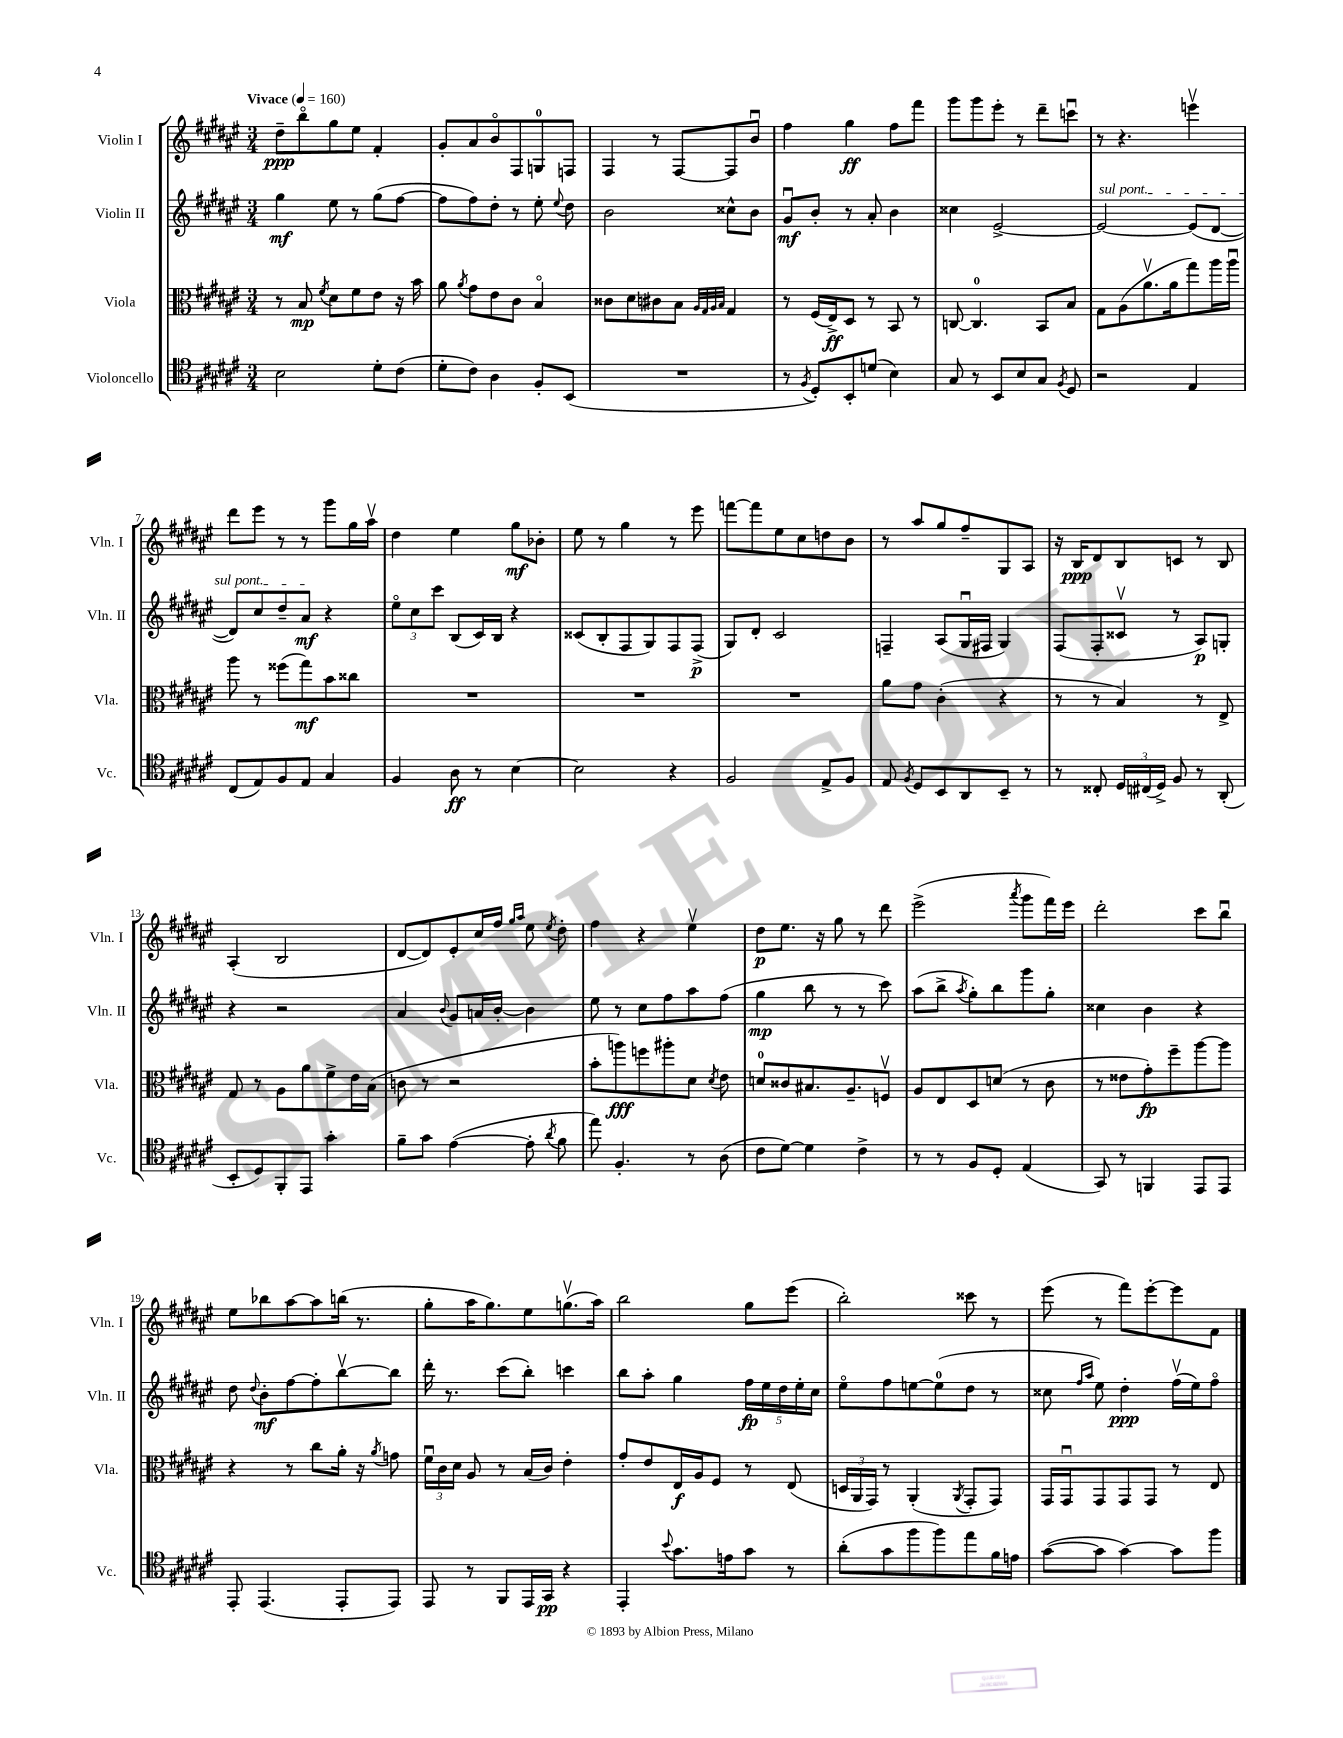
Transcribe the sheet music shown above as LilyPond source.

<<
\new StaffGroup <<
\new Staff = "s0" \with { instrumentName = "Violin I" shortInstrumentName = "Vln. I" } {
    \clef treble \key fis \major \numericTimeSignature \time 3/4 \tempo "Vivace" 4 = 160
    \autoBeamOff dis''8[--\ppp b''8\flageolet gis''8 eis''8] fis'4-. |
    gis'8[-. ais'8 b'8\flageolet fis8 g8-0 f8] |
    fis4 r8 fis8[~ fis8 b'8]\downbow |
    fis''4 gis''4\ff fis''8[ fis'''8] |
    gis'''8[ gis'''8 eis'''8]-. r8 dis'''8[-- c'''8]\downbow |
    r8 r4. e'''4\upbow |
    dis'''8[ eis'''8] r8 r8 gis'''8[ gis''16 ais''16]\upbow |
    dis''4 eis''4 gis''8[\mf bes'8]-. |
    eis''8 r8 gis''4 r8 eis'''8 |
    f'''8[~ f'''8 eis''8 cis''8 d''8 b'8] |
    r8 ais''8[ gis''8 fis''8-- gis8 ais8] |
    r16 b16[\ppp dis'8 b8 c'8] r8 b8 |
    ais4-.( b2 |
    dis'8[~ dis'8) eis'8-. cis''16 fis''16] \grace { gis''16[ ais''16] } eis''8 \acciaccatura { eis''8 } dis''8-. |
    fis''4 r4 eis''4\upbow |
    dis''8[\p eis''8.] r16 gis''8 r8 dis'''8 |
    eis'''2->( \acciaccatura { ais'''8 } gis'''8[ fis'''16) eis'''16] |
    dis'''2-. cis'''8[ b''8]\downbow |
    eis''8[ bes''8 ais''8~ ais''8 b''16]( r8. |
    gis''8[-. ais''16 gis''8.) eis''8 g''8.\upbow( ais''16]) |
    b''2 gis''8[ eis'''8]( |
    b''2-.) cisis'''8 r8 |
    eis'''8( r8 fis'''8[) eis'''8~-. eis'''8 fis'8] \bar "|." |
}
\new Staff = "s1" \with { instrumentName = "Violin II" shortInstrumentName = "Vln. II" } {
    \clef treble \key fis \major \numericTimeSignature \time 3/4
    \autoBeamOff gis''4\mf eis''8 r8 gis''8[( fis''8]~ |
    fis''8[ fis''8) dis''8]-. r8 eis''8-. \appoggiatura { eis''8 } dis''8 |
    b'2 cisis''8[-^ b'8] |
    gis'8[\downbow\mf b'8]-. r8 ais'8-. b'4 |
    cisis''4 eis'2~-> |
    \once \override TextSpanner.bound-details.left.text = \markup { \italic "sul pont." } eis'2~\startTextSpan eis'8[( dis'8]~ |
    dis'8[) cis''8 dis''8-- ais'8]\mf\stopTextSpan r4 |
    \tuplet 3/2 { eis''8[\flageolet cis''8 cis'''8] } b8[( cis'16) b16] r4 |
    cisis'8[( b8-. fis8 gis8) fis8 fis8]->\p( |
    gis8[) dis'8]-. cis'2 |
    f4-- ais8[( gis16\downbow fis16] gis4) |
    fis8[( fis8-. cisis'8]\upbow r8 ais8[\p) g8]-. |
    r4 r2 |
    ais'4 \appoggiatura { b'8 } gis'8[ a'16 b'16]~-. b'4 |
    eis''8 r8 cis''8[ fis''8 ais''8 fis''8]( |
    gis''4\mp b''8 r8 r8 cis'''8) |
    ais''8[( b''8]-> \acciaccatura { ais''8 } gis''8[-.) b''8 gis'''8 gis''8]-. |
    cisis''4 b'4 r4 |
    dis''8 \appoggiatura { dis''8 } b'8[-.\mf fis''8~ fis''8-. b''8~\upbow b''8] |
    dis'''16-. r8. cis'''8[( b''8]-.) c'''4 |
    b''8[ ais''8]-. gis''4 \tuplet 5/4 { fis''16[\fp eis''16 dis''16 eis''16-. cis''16] } |
    eis''8[\flageolet fis''8 e''8~ e''8-0( dis''8] r8 |
    cisis''8 \grace { fis''16[ ais''16] } eis''8) dis''4-.\ppp fis''16[\upbow( eis''16) fis''8]\flageolet \bar "|." |
}
\new Staff = "s2" \with { instrumentName = "Viola" shortInstrumentName = "Vla." } {
    \clef alto \key fis \major \numericTimeSignature \time 3/4
    \autoBeamOff r8 b8\mp \acciaccatura { fis'8 } dis'8[ fis'8 eis'8] r16 b'16 |
    ais'8 \acciaccatura { ais'8 } gis'8[ eis'8 cis'8] b4\flageolet |
    cisis'8[ dis'8 cis'8 b8] \grace { ais32[ gis32 ais32 b32] } gis4 |
    r8 fis16[( eis16->\ff) dis8] r8 b,8 r8 |
    c8~ c4.-0 b,8[ b8] |
    gis8[ ais8( ais'8.\upbow ais'16 gis''8) ais''16 ais''16]\downbow |
    ais''8 r8 fisis''8[( gis''8\mf) b'8 cisis''8] |
    R2. |
    R2. |
    R2. |
    ais'8[ gis'8] cis'4-.( r4 |
    r8 r8 b4) r8 eis8-> |
    gis8 r8 ais8[ ais'8 fis'8-> eis'16 b16]( |
    c'8 r8 r2 |
    b'8[-. a''8\fff) f''8 ais''8-. dis'8] \acciaccatura { dis'8 } eis'8 |
    d'8[-0 cisis'8 bis8. ais8.-- f8]\upbow |
    ais8[ eis8 dis8 d'8]( r8 cis'8 |
    r8 eisis'8[ gis'8-.\fp) fis''8-- ais''8~ ais''8] |
    r4 r8 cis''8[ ais'16]-. r16 \acciaccatura { ais'8 } g'8 |
    \tuplet 3/2 { fis'16[\downbow cis'16 dis'16] } ais8 r8 b16[( cis'16]) eis'4-. |
    gis'8[-. eis'8 eis16\f ais16 fis8] r8 eis8( |
    \tuplet 3/2 { d16[ ais,16 gis,16]) } r8 ais,4-.( \acciaccatura { ais,8 } gis,8[-. gis,8]) |
    gis,16[ gis,16\downbow gis,8 gis,8 gis,8] r8 eis8 \bar "|." |
}
\new Staff = "s3" \with { instrumentName = "Violoncello" shortInstrumentName = "Vc." } {
    \clef tenor \key fis \major \numericTimeSignature \time 3/4
    \autoBeamOff b2 dis'8[-. cis'8]( |
    dis'8[-. cis'8]) ais4 fis8[-. b,8]( |
    R2. |
    r8 \acciaccatura { fis8 } dis8[-.) b,8-. d'8]( b4) |
    gis8 r8 b,8[ b8 gis8] \acciaccatura { fis8 } dis8 |
    r2 eis4 |
    cis8[( eis8) fis8 eis8] gis4 |
    fis4 ais8\ff r8 b4~ |
    b2 r4 |
    fis2 eis8[-> fis8] |
    eis8 \acciaccatura { fis8 } dis8[ b,8 ais,8 b,8]-- r8 |
    r8 cisis8-. \tuplet 3/2 { dis16[ cis16( dis16]->) } fis8 r8 ais,8-.( |
    b,8[-. dis8) fis,8-. eis,8] gis'4-. |
    fis'8[-- gis'8] eis'4~( eis'8-. \acciaccatura { ais'8 } fis'8 |
    eis''8) fis4.-. r8 ais8( |
    cis'8[ dis'8]~) dis'4 cis'4-> |
    r8 r8 fis8[ dis8]-. eis4( |
    gis,8) r8 f,4 eis,8[ eis,8] |
    eis,8-. eis,4.( eis,8[-. eis,8]) |
    eis,8 r8 fis,8[ eis,16 gis,16]\pp r4 |
    eis,4-. \appoggiatura { b'8 } gis'8.[ e'16 gis'8] r8 |
    ais'8[-.( gis'8 fis''8 fis''8) eis''8 fis'16 e'16] |
    gis'8[~( gis'8] gis'4~) gis'8[ fis''8] \bar "|." |
}
>>
>>
